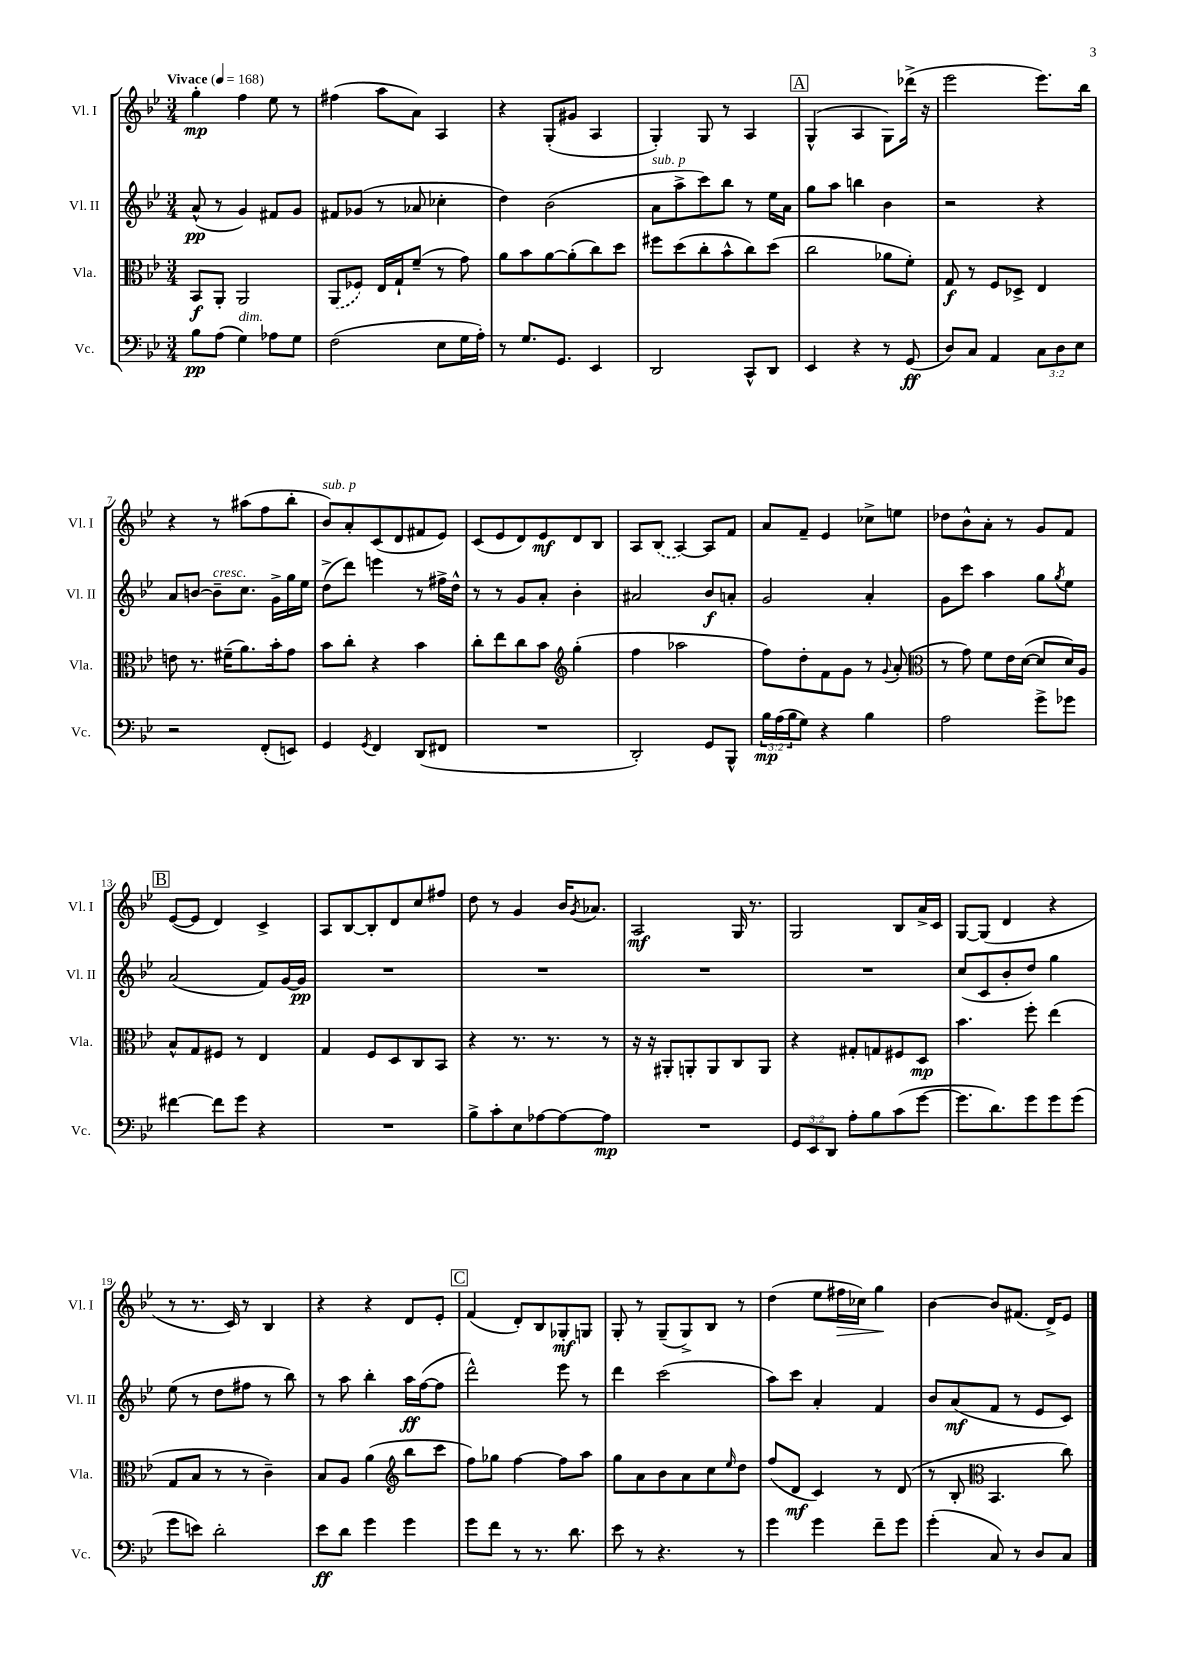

**kern	**kern	**kern	**kern
*staff4	*staff3	*staff2	*staff1
*clefF4	*clefC3	*clefG2	*clefG2
*k[b-e-]	*k[b-e-]	*k[b-e-]	*k[b-e-]
*M3/4	*M3/4	*M3/4	*M3/4
*MM168	*MM168	*MM168	*MM168
8B-	8BB-	(8a^^	4gg'
(8A	8AA'	8r	.
4G)	2AA	4g)	4ff
8A-	.	8f#	8ee-
8G	.	8g	8r
=	=	=	=
(2F	(8AA	8f#	(4ff#
.	8F-)	(8g-	.
.	16E-	8r	8aa
.	16G`	.	.
.	(8f~	8a-	8a)
8E-	8r	4cc-'	4A
16G	8g)	.	.
16A')	.	.	.
=	=	=	=
8r	8a	4dd)	4r
8.G	8b-	.	.
.	[8a	(2b-	(8G'
8.GG	.	.	.
.	(8a']	.	8g#
4EE-	8cc)	.	4A
.	8dd	.	.
=	=	=	=
2DD	8ff#	8a	4G')
.	(8dd	8aa^	.
.	8cc'	8ccc)	8G
.	8b-^^	8bb-	8r
8CC^^	8cc)	8r	4A
8DD	(8dd	16ee-	.
.	.	16a	.
=	=	=	=
4EE-	2cc	8gg	(4G^^
.	.	8aa	.
4r	.	4bb	4A
8r	8a-	4b-	8G)
(8GG	8f')	.	(16ddd-^
.	.	.	16r
=	=	=	=
8D)	8G	2r	2eee-
8C	8r	.	.
4AA	8F	.	.
.	8D-^	.	.
12C	4E-	4r	8.eee-)
12D	.	.	.
12E-	.	.	.
.	.	.	16bb-
=	=	=	=
2r	8e	8a	4r
.	8.r	[8b	.
.	.	8b~]	8r
.	(16f#~	.	.
.	8.a)	8.cc	(8aa#
(8FF'	.	.	8ff
.	16b-'	16g^	.
8EE)	8g	16gg	8bb-'
.	.	16ee-	.
=	=	=	=
4GG	8b-	(8dd^	8b-)
.	8cc'	8ddd)	8a'
8qGG	.	.	.
4FF	4r	4eee	(8c
.	.	.	8d
(8DD	4b-	8r	8f#
8FF#	.	16ff#^	8e-)
.	.	16dd^^	.
=	=	=	=
2.r	8cc'	8r	(8c
.	8ee-	8r	8e-
.	8cc	8g	8d)
.	8b-	8a'	8e-
*	*clefG2	*	*
.	(4gg'	4b-'	8d
.	.	.	8B-
=	=	=	=
2DD')	4ff	2a#	8A
.	.	.	(8B-
.	2aa-	.	[4A)
8GG	.	8b-	8A]
8BBB-^^	.	8a'	8f
=	=	=	=
24B-	8ff)	2g	8a
(24A	.	.	.
24B-	.	.	.
8G)	8dd'	.	8f~
4r	8f	.	4e-
.	8g	.	.
4B-	8r	4a'	8cc-^
.	8qqg	.	.
.	(8a'	.	8ee
=	=	=	=
*	*clefC3	*	*
2A	8r	8g	8dd-
.	8g)	8ccc	8b-^^
.	8f	4aa	8a'
.	16e-	.	8r
.	([16d	.	.
8g^	8d]	8gg	8g
.	.	8qgg	.
8g-	16d)	8ee-	8f
.	16A	.	.
=	=	=	=
[4f#	8B-^^	(2a	([8e-
.	8G	.	8e-]
8f#]	8F#	.	4d)
8g	8r	.	.
4r	4E-	8f)	4c^
.	.	[16g	.
.	.	16g]	.
=	=	=	=
2.r	4G	2.r	8A
.	.	.	[8B-
.	8F	.	8B-']
.	8D	.	8d
.	8C	.	8cc
.	8BB-	.	8ff#
=	=	=	=
8B-^	4r	2.r	8dd
8c'	.	.	8r
8E-	8.r	.	4g
[8A-	.	.	.
.	8.r	.	.
8A-_	.	.	16b-
.	.	.	8qg
.	.	.	8.a-
8A-]	8r	.	.
=	=	=	=
2.r	16r	2.r	2A
.	16r	.	.
.	8AA#'	.	.
.	8AA'	.	.
.	8AA	.	.
.	8C	.	16G
.	.	.	8.r
.	8AA	.	.
=	=	=	=
12GG	4r	2.r	2G
12EE-	.	.	.
12DD	.	.	.
8A'	8G#'	.	.
8B-	8G	.	.
(8c	8F#	.	8B-
[8g	8D	.	16a^
.	.	.	16c
=	=	=	=
8.g]	4.b-	(8cc	[8G
.	.	8c	(8G]
8.d)	.	.	.
.	.	8b-'	4d
8g	8ff'	8dd)	.
8g	(4ee-	4gg	4r
(8g	.	.	.
=	=	=	=
8g	8G	(8ee-	8r
8e)	8B-	8r	8.r
2d'	8r	8dd	.
.	.	.	16c)
.	8r	8ff#	8r
.	4c~)	8r	4B-
.	.	8bb-)	.
=	=	=	=
8e-	8B-	8r	4r
8d	8A	8aa	.
4g	(4a	4bb-'	4r
*	*clefG2	*	*
4g	8bb-	16aa	8d
.	.	([16ff	.
.	8ccc	8ff]	8e-'
=	=	=	=
8g	8ff)	2ddd^^)	(4f
8f	8gg-	.	.
8r	[4ff	.	8d')
8.r	.	.	8B-
.	8ff]	8eee-	8G-'
8.d	.	.	.
.	8aa	8r	8G
=	=	=	=
8e-	8gg	4ddd	8G'
8r	8a	.	8r
4.r	8b-	(2ccc	(8G~
.	8a	.	8G^)
.	8cc	.	8B-
.	16qqee-	.	.
8r	8dd	.	8r
=	=	=	=
4g	(8ff	8aa)	(4dd
.	8d	8ccc	.
4g	4c)	4a'	8ee-
.	.	.	16ff#
.	.	.	16cc-)
8f~	8r	4f	4gg
8g	(8d	.	.
=	=	=	=
(4g'	8r	8b-	[4b-
.	8B-'	(8a	.
*	*clefC3	*	*
8C)	4.BB-	8f	8b-]
8r	.	8r	(8.f#
8D	.	8e-	.
.	.	.	16d^)
8C	8cc)	8c)	8e-
==	==	==	==
*-	*-	*-	*-
